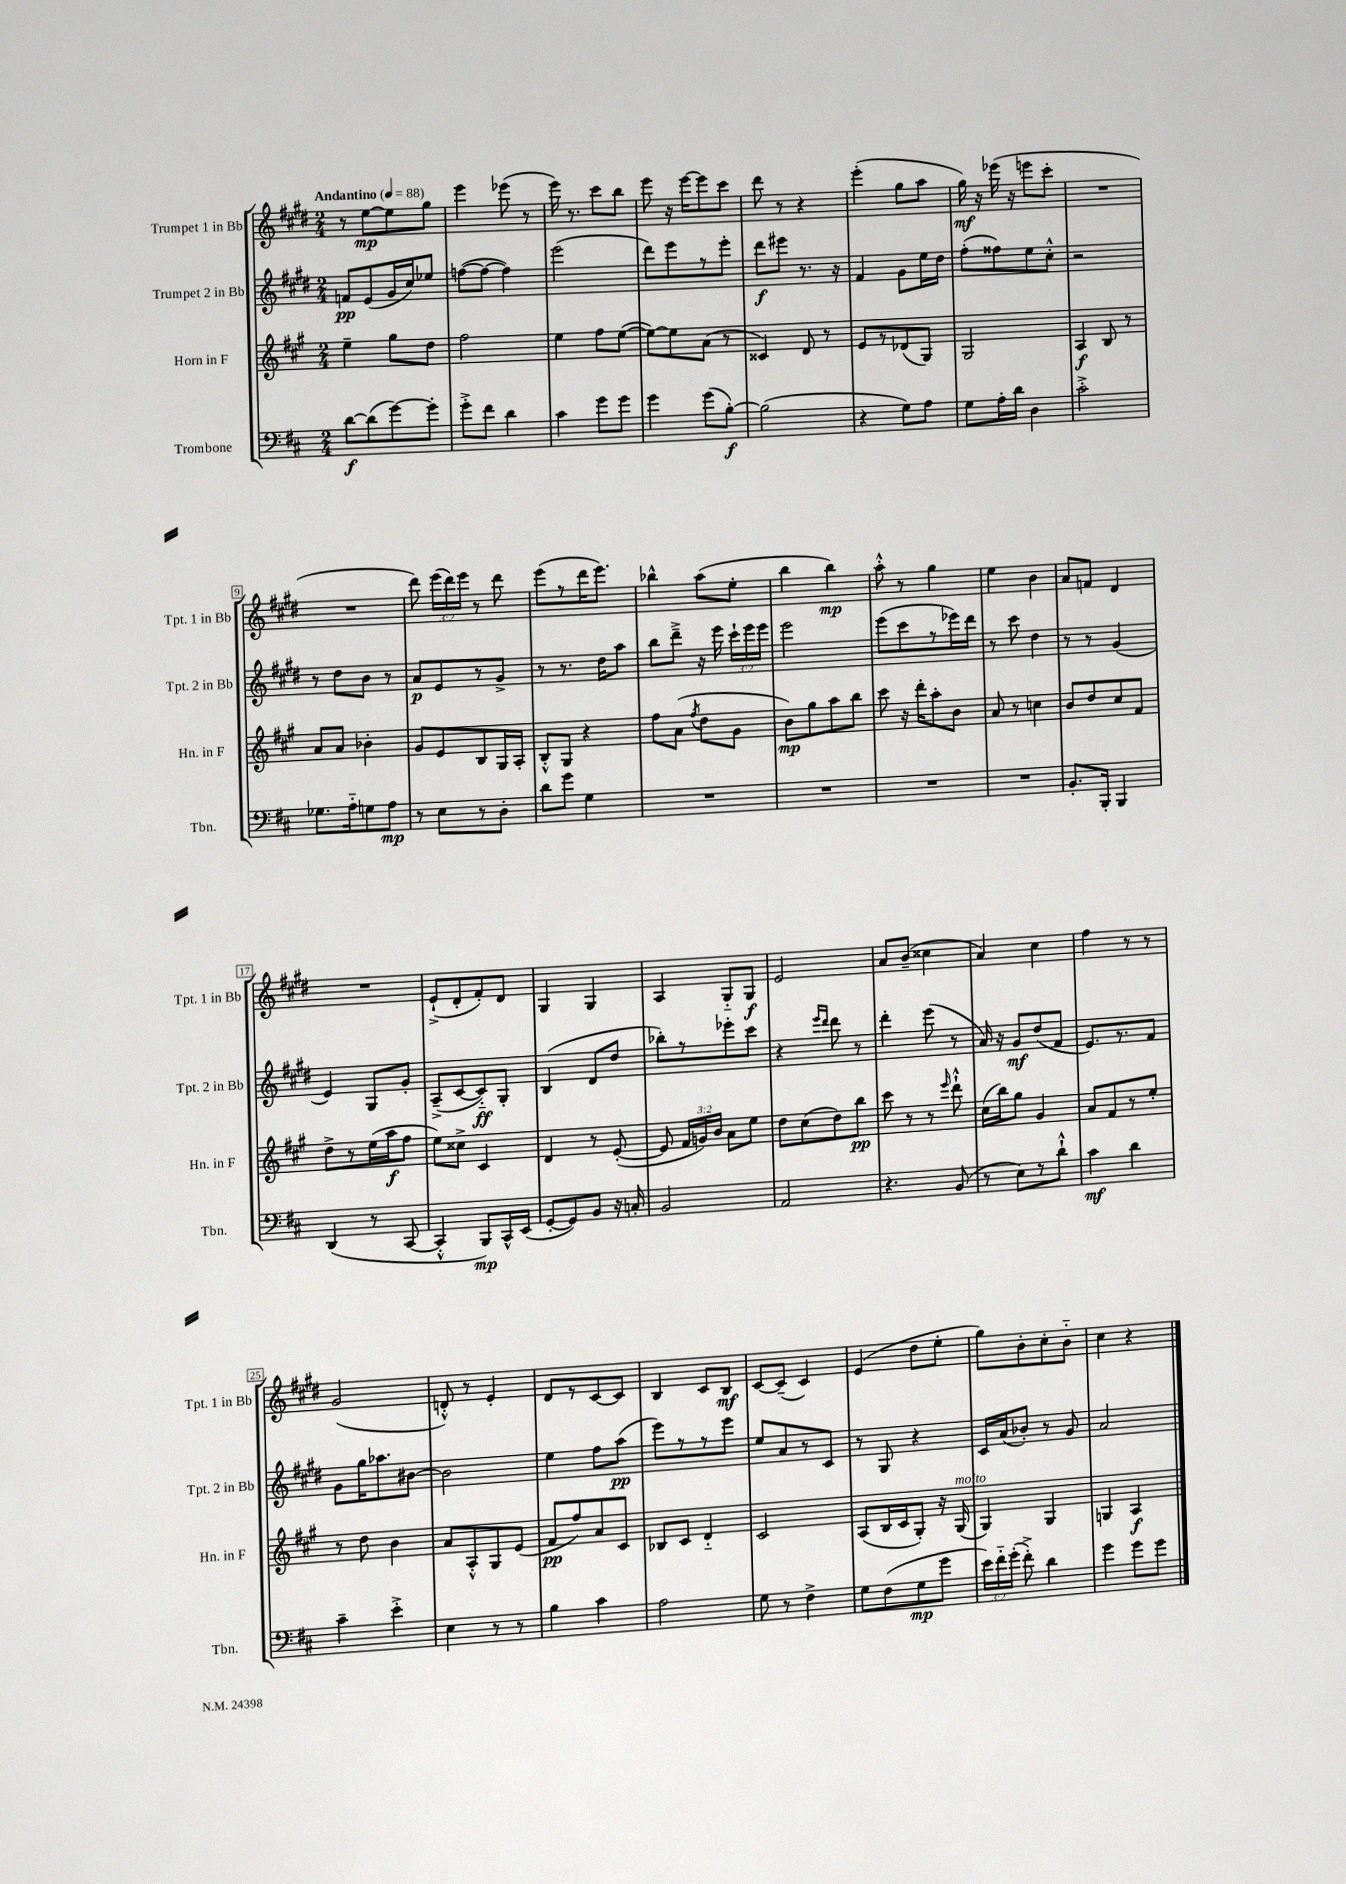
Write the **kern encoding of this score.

**kern	**kern	**kern	**kern
*staff4	*staff3	*staff2	*staff1
*clefF4	*clefG2	*clefG2	*clefG2
*k[f#c#]	*k[f#c#g#]	*k[f#c#g#d#]	*k[f#c#g#d#]
*M2/4	*M2/4	*M2/4	*M2/4
*MM88	*MM88	*MM88	*MM88
[8d	4ee~	8f	8r
(8d]	.	(8e	[8ee
[8g)	8gg#	16g#	8ee]
.	.	16cc#)	.
8g']	8dd	8ee-	8gg#
=	=	=	=
8g'^	2ff#	([8ff	4eee
8f#	.	8ff_	.
4d	.	4ff])	(8eee-
.	.	.	8r
=	=	=	=
4c#	4ee	(2eee	16eee)
.	.	.	8.r
8g	8ff#	.	8ccc#
8g	([8ee	.	8bb
=	=	=	=
4g	8ee_)	8ddd#)	8eee
.	8ee]	8eee	16r
.	.	.	[16eee
(8g	(8a	8r	8eee]
[8B')	8r	8eee'	8ccc#
=	=	=	=
(2B]	4c##)	8ddd#	8ddd#
.	.	8eee#	8r
.	8d	8.r	4r
.	8r	.	.
.	.	16r	.
=	=	=	=
4r	8e	4f#	(4eee'
.	8r	.	.
8G)	(8d-	8g#	8gg#
8A	8G#)	16ee	8aa
.	.	16dd#	.
=	=	=	=
8G	2G#	(8ff#'	16gg#)
.	.	.	16r
16A'	.	8ff##)	(16eee-
16d	.	.	16r
4D	.	8ee	8eee
.	.	8cc#'^^	8ccc#'
=	=	=	=
2c#'^	4A	2r	2r
.	8B	.	.
.	8r	.	.
=	=	=	=
8.G-	8a	8r	2r
.	8a	8dd#	.
16A'~	.	.	.
8G	4b-'	8b	.
8A	.	8r	.
=	=	=	=
8r	8g#	8a	8ddd#)
8E	8e	8e	(24eee
.	.	.	24ddd#)
.	.	.	24eee
8r	8B	8r	8r
8D'	16G#	8g#^	8ddd#
.	16A'	.	.
=	=	=	=
8d	8B'^^	8r	(8eee
8g	8G#	8.r	8r
4G	4r	.	16ddd#
.	.	16dd#	8.eee)
.	.	8aa	.
=	=	=	=
2r	8ff#	8bb	4bb-^^
.	(8a	8ddd#~^	.
.	8qff#	.	.
.	8dd	16r	(8aa
.	.	16eee	.
.	8g#	24ccc#`	8ee'
.	.	24eee	.
.	.	24eee	.
=	=	=	=
2r	8b)	2eee	4bb
.	8gg#	.	.
.	8aa	.	4bb)
.	8bb	.	.
=	=	=	=
2r	8ccc#	(8eee	8aa'^^
.	16r	8ccc#	8r
.	16ddd'	.	.
.	8aa'	8r	4gg#
.	8b	16eee-)	.
.	.	16ddd#	.
=	=	=	=
2r	8a	8r	4ee
.	8r	8ccc#	.
.	4cc	4dd#	4b
=	=	=	=
8.BB'	8b	8r	8a
.	8dd	8r	8f
16BBB'	.	.	.
4BBB	8cc#	(4g#	4d#
.	8f#	.	.
=	=	=	=
(4DD	8dd^	4e)	2r
.	8r	.	.
8r	(16ee	8G#	.
.	16aa	.	.
[8CC#	8ff#	8g#'	.
=	=	=	=
4CC#'^^]	8ee)	(8A~^	(8e`^
.	8cc##^	[8c#	8d#'
8BBB)	4c#	8c#'~])	8f#')
16CC#^^	.	8G#'	8d#
(16EE	.	.	.
=	=	=	=
[8GG'	4d	(4B	4G#
8GG])	.	.	.
8BB	8r	8d#	4G#
16r	([8e'	8dd#	.
16C'	.	.	.
=	=	=	=
2BB	8e]	8bb-')	4A
.	24f#	8r	.
.	24g)	.	.
.	24b	.	.
.	8a	8eee-'	8G#'~
.	8ee	8ccc#	8G#
=	=	=	=
2AA	8dd	4r	2e
.	(8cc#	.	.
.	.	16qqeee	.
.	.	16qqddd#	.
.	8dd)	8ddd#	.
.	8bb	8r	.
=	=	=	=
4.r	8ccc#	4ddd#'	8a
.	8r	.	(8b~
.	8r	(8eee	4cc##
.	16qqeee	.	.
(8BB	8ddd`^^	8r	.
=	=	=	=
8r	(16cc#	16a)	4a)
.	16bb)	16r	.
8E)	8gg#	8g#	.
8r	4g#	(8dd#	4cc#
8d`^^	.	8f#	.
=	=	=	=
4c#	8a	8.e)	4ff#
.	8f#	.	.
.	.	8.r	.
4d	8r	.	8r
.	8ee'	8f#	8r
=	=	=	=
4c#~	8r	8g#	(2g#
.	8dd	16gg#	.
.	.	8.aa-	.
4e'^	4b	.	.
.	.	[8b#	.
=	=	=	=
4E	8a	2b#]	8d'^^)
.	8A'^^	.	8r
8r	8G#	.	4e'
8r	(8e	.	.
=	=	=	=
4B	8f#	4ee	8d#
.	8ff#)	.	8r
4c#	8a	8ff#	[8c#
.	8c#	(8aa	8c#]
=	=	=	=
2A	8B-	8eee)	4B
.	8c#	8r	.
.	4d'~	8r	8c#
.	.	8eee	8B
=	=	=	=
8G	2c#	8ee	[8c#
8r	.	8a	(8c#~]
4F#^	.	8r	4c#)
.	.	8c#	.
=	=	=	=
8G	(8A	8r	(4e
(8F#	16B	8G#	.
.	16c#	.	.
8G	8G#')	4r	8dd#
8g	16r	.	8ee'
.	(16G#	.	.
=	=	=	=
24e)	4G#)	16c#	8gg#)
24f#'~	.	.	.
.	.	(16a	.
(24g'	.	.	.
8f#'^)	.	8b-')	8b'
4d	4G#	8r	8cc#'
.	.	8g#	8b'~
=	=	=	=
4g	4G	2a	4cc#
8g	4A	.	4r
8g	.	.	.
==	==	==	==
*-	*-	*-	*-
